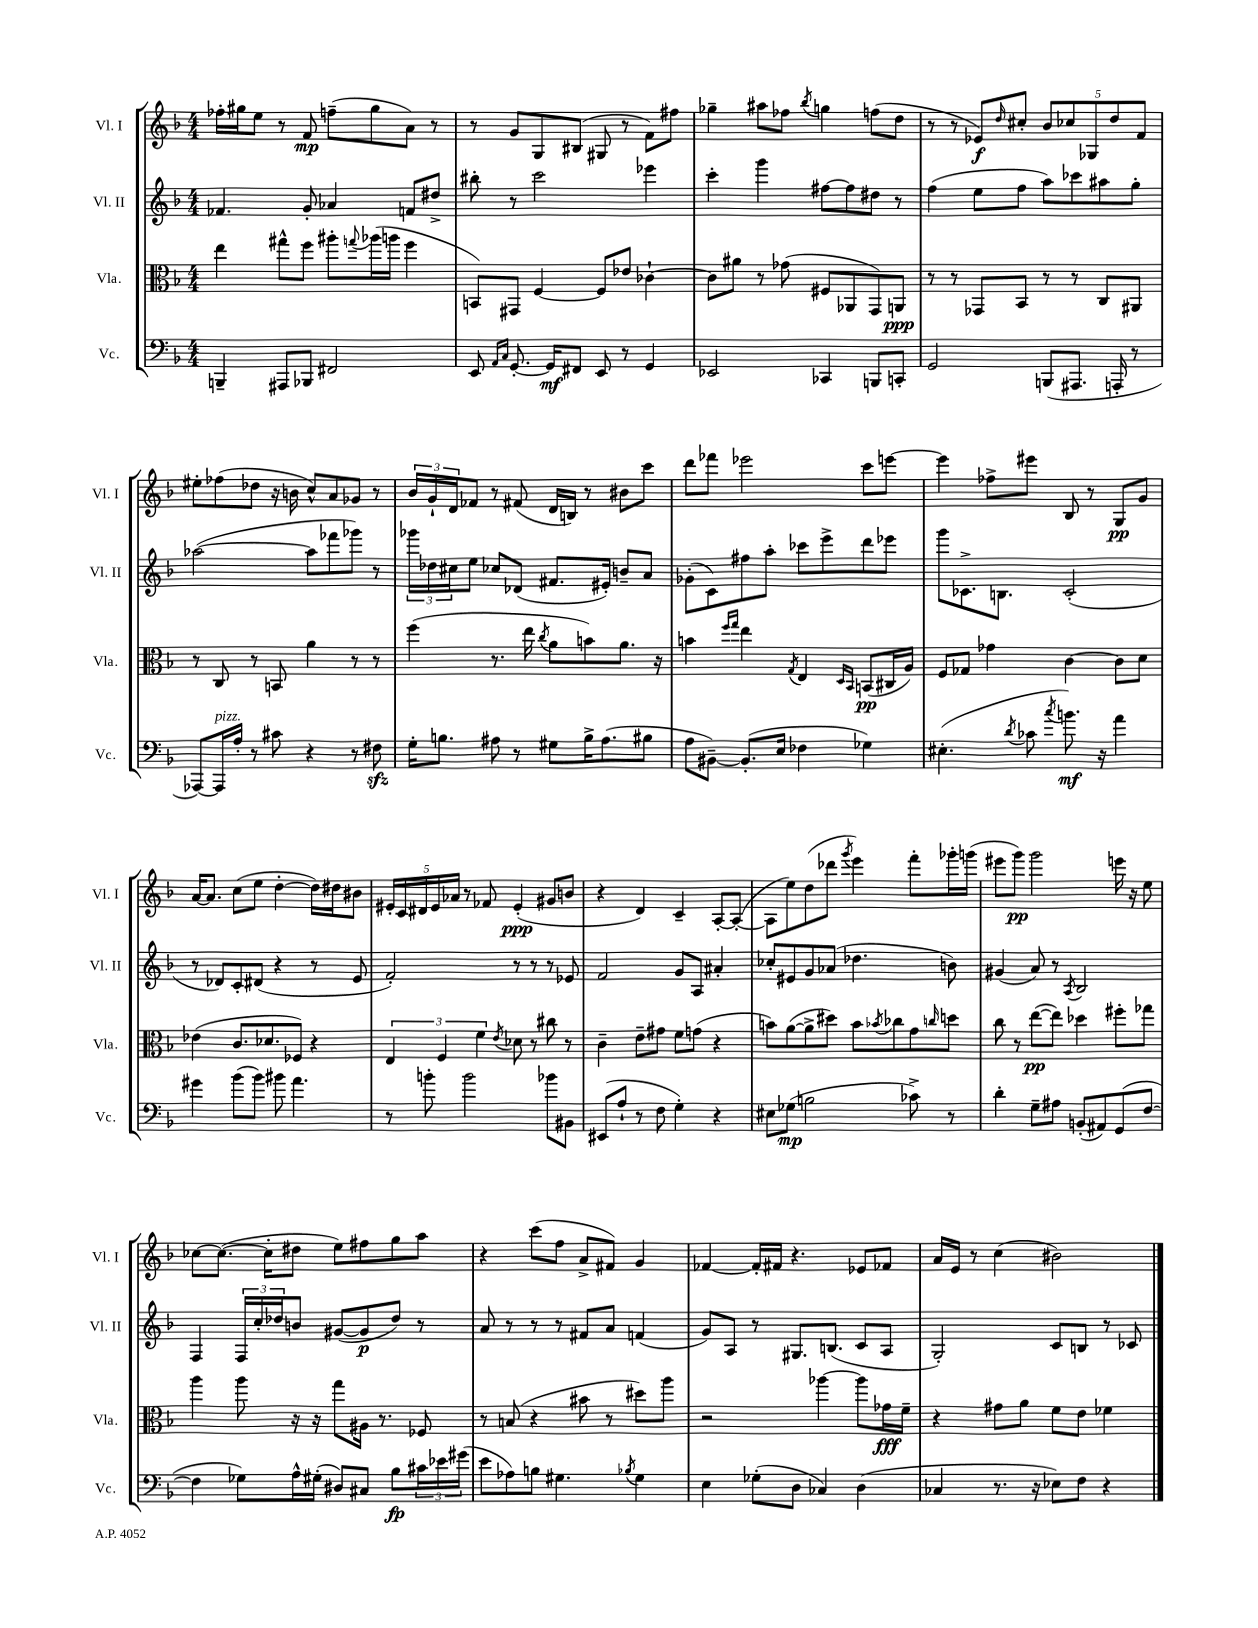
<<
\new StaffGroup <<
\new Staff = "s0" \with { instrumentName = "Vl. I" shortInstrumentName = "Vl. I" } {
    \clef treble \key f \major \numericTimeSignature \time 4/4
    fes''16-. gis''16 e''8 r8 f'8\mp f''8--( gis''8 a'8) r8 |
    r8 g'8 g8 bis8( gis8 r8 f'8) fis''8 |
    ges''4-- ais''8 fes''8 \acciaccatura { bes''8 } g''4 f''8( d''8 |
    r8 r8 ees'8\f) \grace { d''16 } cis''8-. \tuplet 5/4 { bes'8 ces''8 ges8 d''8 f'8 } |
    eis''8-. fes''8( des''8 r16 b'16 c''8-^) a'8 ges'8 r8 |
    \tuplet 3/2 { bes'16 g'16-! d'16 } fes'8 r8 fis'8( d'16 b16) r8 bis'8 c'''8 |
    d'''8 fes'''8 ees'''2 c'''8 e'''8~ |
    e'''4 fes''8-> eis'''8 bes8 r8 g8\pp g'8 |
    a'16~ a'8. c''8( e''8 d''4~-. d''16) dis''16 bis'8 |
    \tuplet 5/4 { eis'16-. c'16 dis'16 eis'16 aes'16 } r8 fes'8 eis'4-.\ppp( gis'8 b'8 |
    r4 d'4) c'4-- a8~-. a8~-.( |
    a8 e''8) d''8( des'''8 \acciaccatura { g'''8 } e'''4) f'''8-. ges'''16-. g'''16( |
    eis'''8 g'''8\pp) g'''2 e'''16 r16 e''8 |
    ces''8~ ces''8.~( ces''16-. dis''8 e''8) fis''8 g''8 a''8 |
    r4 c'''8( f''8 a'8-> fis'8) g'4 |
    fes'4~ fes'16-. fis'16 r4. ees'8 fes'8 |
    a'16 e'16 r8 c''4( bis'2) \bar "|." |
}
\new Staff = "s1" \with { instrumentName = "Vl. II" shortInstrumentName = "Vl. II" } {
    \clef treble \key f \major \numericTimeSignature \time 4/4
    fes'4. g'8-. aes'4 f'8 dis''8-> |
    bis''8-. r8 c'''2 ees'''4 |
    c'''4-. g'''4 fis''8~ fis''8 dis''8 r8 |
    f''4( e''8 f''8 a''8) ces'''8 ais''8 g''8-. |
    aes''2~( aes''8 fes'''8 ges'''8) r8 |
    \tuplet 3/2 { ges'''16 des''16 cis''16 } e''8 ces''8 des'8( fis'8. eis'16-.) b'8-- a'8 |
    ges'8-.( c'8) fis''8 a''8-. ces'''8 e'''8-> d'''8 ees'''8 |
    g'''8 ces'8.-> b8. ces'2-.( |
    r8 des'8) c'8-. dis'8( r4 r8 e'8 |
    f'2-.) r8 r8 r8 ees'8 |
    f'2 g'8 a8 ais'4-. |
    ces''8-. eis'8 g'8 aes'8( des''4. b'8) |
    gis'4( a'8) r8 \acciaccatura { a8 } bes2 |
    f4 \tuplet 3/2 { f16 c''16-. des''16 } b'8 gis'8~( gis'8\p des''8) r8 |
    a'8 r8 r8 r8 fis'8 a'8 f'4( |
    g'8) a8 r8 gis8. b8.( c'8 a8 |
    g2-.) c'8 b8 r8 ces'8 \bar "|." |
}
\new Staff = "s2" \with { instrumentName = "Vla." shortInstrumentName = "Vla." } {
    \clef alto \key f \major \numericTimeSignature \time 4/4
    e''4 gis''8-^ f''8 ais''8-. \appoggiatura { g''8 } aes''16( a''16 f''4 |
    b,8) gis,8 f4~ f8 ees'8 ces'4~-! |
    ces'8 ais'8 r8 ges'8( fis8 aes,8 g,8) a,8\ppp |
    r8 r8 ges,8 bes,8 r8 r8 c8 ais,8 |
    r8 c8 r8 b,8 a'4 r8 r8 |
    f''4( r8. e''16 \acciaccatura { c''8 } a'8 b'8) a'8. r16 |
    b'4 \grace { f''16 g''16 } e''4 \acciaccatura { g8 } e4 \grace { d16 bes,16 } b,8\pp( cis16 a16) |
    f8 ges8 ges'4 c'4~ c'8 d'8 |
    ees'4( c'8. des'8. fes8) r4 |
    \tuplet 3/2 { e4 f4 f'4 } \acciaccatura { e'8 } des'8 r8 cis''8 r8 |
    c'4-- e'8-- gis'8 f'8 g'8( r4 |
    b'8) a'8~( a'8-> dis''8) b'8 \acciaccatura { bes'8 } ces''8 g'8 \grace { c''16 } d''8 |
    c''8 r8 e''8~\pp( e''8) des''4 fis''8-. ges''8 |
    a''4 a''8 r16 r16 g''8 ais16 r8. fes8 |
    r8 b8( r4 bis'8 r8 dis''8) a''8 |
    r2 aes''4~ aes''8 ges'16\fff f'16-- |
    r4 gis'8 a'8 f'8 e'8 fes'4 \bar "|." |
}
\new Staff = "s3" \with { instrumentName = "Vc." shortInstrumentName = "Vc." } {
    \clef bass \key f \major \numericTimeSignature \time 4/4
    b,,4-- ais,,8 bes,,8 fis,2 |
    e,8 \grace { a,16 c16 } g,8.~-. g,16\mf fis,8 e,8 r8 g,4 |
    ees,2 ces,4 b,,8 c,8-. |
    g,2 b,,8( ais,,8. a,,16-. r8 |
    aes,,8~) aes,,16^\markup { \italic "pizz." } a16-. r8 cis'8 r4 r8 fis8\sfz |
    g16-. b8. ais8 r8 gis8 b16-> ais8.( bis8 |
    a8 bis,8~--) bis,8.-.( e16 fes4 ges4) |
    eis4.-.( \acciaccatura { d'8 } ces'8 \acciaccatura { c''8 } b'8.\mf) r16 a'4 |
    gis'4 bes'8( bes'8) bis'8 a'4. |
    r8 b'8-. b'2 bes'8 bis,8 |
    eis,8( a8-! r8 f8 g4-.) r4 |
    eis8 ges8\mp( b2 ces'8->) r8 |
    d'4-. g8-- ais8 b,8-.( ais,8) g,8( f8~ |
    f4 ges8) a16-^ gis16-.( dis8) cis8 bes8\fp \tuplet 3/2 { cis'16 ees'16 gis'16( } |
    e'8 aes8) b8 gis4. \acciaccatura { bes8 } gis4 |
    e4 ges8-.( d8 ces4) d4( |
    ces4 r8. r16 ees8) f8 r4 \bar "|." |
}
>>
>>
\layout { \context { \Score \remove "Bar_number_engraver" } }
